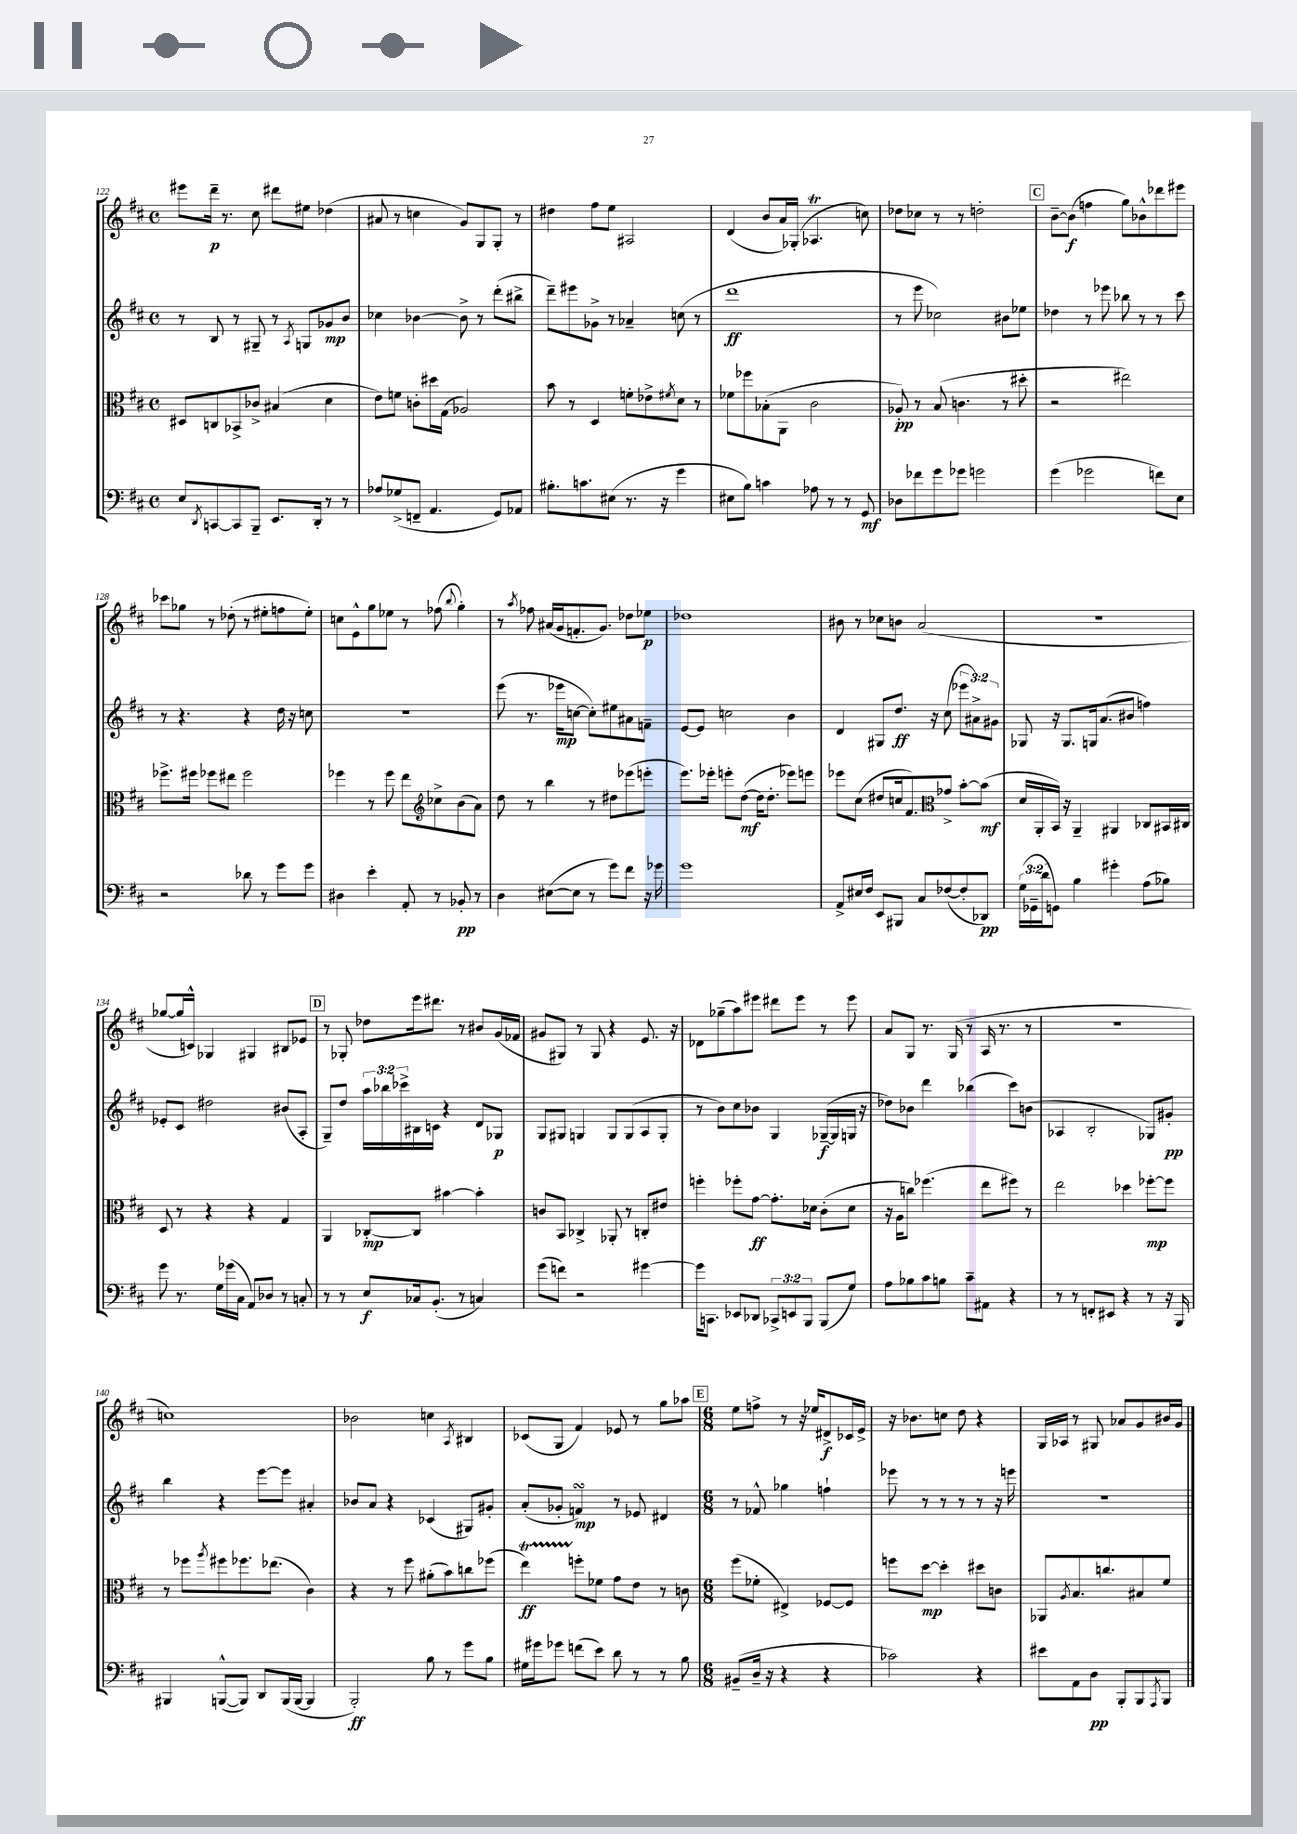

**kern	**kern	**kern	**kern
*staff4	*staff3	*staff2	*staff1
*clefF4	*clefC3	*clefG2	*clefG2
*k[f#c#]	*k[f#c#]	*k[f#c#]	*k[f#c#]
*M4/4	*M4/4	*M4/4	*M4/4
*met(c)	*met(c)	*met(c)	*met(c)
8E	8D#	8r	8eee#
8qDD	.	.	.
[8CC	8C	8B	16ddd~
.	.	.	8.r
8CC]	8BB-^	8r	.
8BBB~	8c-^	8G#~	8cc#
8.EE	(4B#	8r	8ddd#
.	.	8qA	.
.	.	8G	8ee#
16DD'	.	.	.
8r	4d	8g-	(4dd-
8r	.	8b	.
=	=	=	=
8A-	8e)	4cc-	8a#
(8G-^	8f	.	8r
8FF~	8c'	[4b-	4cc
4.AA	16dd#	.	.
.	(16G	.	.
.	2A-)	8b-^]	8g)
.	.	8r	8G
8GG)	.	(8ddd'	8G'
8AA-	.	8bb#^	8r
=	=	=	=
8.B#'	8b	8ddd~)	4dd#
.	8r	8eee#	.
8.c	.	.	.
.	4D	8g-^	8ff#
(8E#	.	8r	8ee
8.r	8f'	4a-~	2A#
.	8e-^	.	.
16r	.	.	.
.	8qf#	.	.
4g	8d	(8cc	.
.	8r	8r	.
=	=	=	=
8E#	8f-	1ddd	(4d
8B)	8ff-	.	.
4c	(8B-'	.	8b
.	8AA	.	16a)
.	.	.	(16G-'
8A-	2c#	.	4.A-
8r	.	.	.
8r	.	.	.
8GG	.	.	8cc)
=	=	=	=
8D-	8A-')	8r	8dd-
8f-	8r	8eee	8cc-
8g	(8B	2cc-)	8r
8g-	4.c	.	8r
2g	.	.	2dd'
.	8r	8b#	.
.	8dd#'	8ee-	.
=	=	=	=
(4g	2r	4dd-	[8b~
.	.	.	(8b]
2g-	.	8r	4ff
.	.	8eee-	.
.	2ee#)	8bb-	8gg)
.	.	8r	8b-^^
8f)	.	8r	8ddd-
8E	.	8ccc#	8eee#
=	=	=	=
2r	8.ff-^	8r	8ccc-
.	.	4.r	8gg-
.	16ff#	.	.
.	8ff-	.	8r
.	8ee#	.	(8dd-'
8d-	2ff-	4r	8r
8r	.	.	8ee#'
8g	.	16dd	8ff
.	.	16r	.
8g	.	8cc	8ee#')
=	=	=	=
4D#	4ff-	1r	8cc
.	.	.	8e^^
4e'	8r	.	8gg
.	8ff-	.	8ee-
8AA'	8ee	.	8r
8r	8cc-^	.	(8ff-
.	.	.	8qqbb
8BB-'	(8b	.	4gg')
8r	8a)	.	.
=	=	=	=
*	*clefG2	*	*
4D	8dd	(8eee	8r
.	.	.	8qaa
.	8r	8.r	8ff-
([8E#	4bb	.	(16a#
.	.	16eee-	16g
8E#]	.	[8cc	8.f'
8r	8r	8cc'])	.
.	.	.	8.g)
8g)	8dd#	8ee#	.
8f#	(8eee-	8a#	8dd-
16r	8eee'	8f~	8ee-
16g-	.	.	.
=	=	=	=
1g	8.eee)	[8e	1dd-
.	.	8e]	.
.	16eee-'	.	.
.	8eee'	2cc	.
.	([8dd	.	.
.	16dd]	.	.
.	8.dd'	.	.
.	8eee-)	4b	.
.	8eee	.	.
=	=	=	=
8AA^	8eee-	4d	8b#
16E#	(8cc#	.	8r
16F#	.	.	.
8EE	8dd#	8G#	8cc-
8BBB#	16cc	8.dd	8b
.	8.f#)	.	.
8C#	.	.	(2a
.	.	16r	.
([8F-	8g-^	(8cc#	.
8F-']	[8b'	12eee-	.
.	.	12a#^)	.
8DD-)	(8b]	.	.
.	.	12g#	.
=	=	=	=
*	*clefC3	*	*
(24G	16d	8G-	1r
24GG-~	.	.	.
.	16AA'	.	.
24d	.	.	.
8GG)	16BB)	16r	.
.	16r	8.G-	.
4B	4AA~	.	.
.	.	16G	.
.	.	(8.a	.
4g#'	4AA#	.	.
.	.	8b#	.
(8A	8C-	4ff)	.
8B-)	16BB#	.	.
.	16C#	.	.
=	=	=	=
8g	8D	8e-'	[8gg-
8.r	8r	8c#	16gg-]
.	.	.	16c^^)
.	4r	2dd#	4G-
16G	.	.	.
(16g-	.	.	.
16C#	.	.	.
8AA)	4r	.	4G#
8D-	.	.	.
8r	4G	(8b#	8B#
8C'	.	8A'	8e-
=	=	=	=
8r	4AA	8G~)	8r
8r	.	8dd	8G-'
8E	[8C-'	24aa	8dd-
.	.	24bb-	.
.	.	24ccc-^	.
16C-	8C-]	16B#	16eee
(8.BB'	.	16c	8.ddd#
.	[4b#	4r	.
8r	.	.	8r
4C)	4b#']	8d	8b#
.	.	8G-	(16g
.	.	.	16f-
=	=	=	=
(8g	8c	8G	8g#
8f)	8BB	8G#	8G#)
2r	4C-^	4G	8r
.	.	.	8G#
.	8AA-'	8G	4r
.	8r	(8G	.
[4g#	8C'	8A	8.e
.	8e#	8G'	.
.	.	.	16r
=	=	=	=
16g#]	4ff'	8r	8d-
8.CC	.	.	.
.	.	8b)	(8gg-~
8EE-	8ff-'	8cc#	8aa)
8DD-	[8g	8b-	8eee#
12CC-^	8.g']	4G	8ddd#
12EE	.	.	.
.	.	.	8eee#
12BBB	.	.	.
.	16d-	.	.
(8BBB	(8c#'	([16G-~	8r
.	.	16G-]	.
8G)	8d-	16G	8eee#
.	.	16r	.
=	=	=	=
8A	16r	8dd-)	8a
.	16A	.	.
8B-	8cc)	8b-	8G
8c#	(4.ff-	4ddd	8.r
8B	.	.	.
.	.	.	(16G
8c#~	.	(4bb-	8r
8AA#	8ee	.	16A
.	.	.	8.r
4r	8ff#)	8ccc#)	.
.	8r	(8b	8r
=	=	=	=
8r	2ee	4A-	1r
8r	.	.	.
8FF'	.	2B'	.
8EE#	.	.	.
4r	4dd-	.	.
8r	[8ff-'	8G-)	.
16r	8ff-]	8g#'	.
16BBB	.	.	.
=	=	=	=
4BBB#	8r	4bb	1cc)
.	8ff-	.	.
.	8qaa	.	.
([8BBB^^	8ff#	4r	.
8BBB])	8.ff-	.	.
8DD	.	[8eee	.
.	(8.ee-	.	.
(16BBB	.	8eee]	.
[16BBB	.	.	.
4BBB]	4c#)	4a#'	.
=	=	=	=
2BBB')	4r	8b-	2b-
.	.	8a	.
.	8r	4r	.
.	8ff#	.	.
8B	(8a#'	(4c-	4cc
8r	8b)	.	.
.	.	.	8qA
8g	8cc	8G#)	4B#
8B	(8ff-	8g#'	.
=	=	=	=
16G#	4ee)	(8a'	(8c-
16g#	.	.	.
8g-	.	8g-'	8G
(8f	8ff'	4f)	4f#)
8e)	8f-	.	.
8d	8g	8r	8e-
8r	8e	8e-	8r
8r	8r	4d#	8gg
8B	8c	.	8aa-
=	=	=	=
*M6/8	*M6/8	*M6/8	*M6/8
(8BB#~	(8ff#	8r	8ee
16D~	8f-'	8f-^^	8ff^
16r	.	.	.
4r	4E#^)	4gg-	8r
.	.	.	16r
.	.	.	16ee-
4r	[8F-	4ff`	8d#^
.	8F-]	.	16c-
.	.	.	16e^
=	=	=	=
2c-)	8ff	8eee-	16r
.	.	.	8.b-
.	[8dd	8r	.
.	4dd']	8r	8cc
.	.	8r	8dd
4r	8dd#	8r	4r
.	8c	16r	.
.	.	16eee	.
=	=	=	=
8e#	8AA-	2.r	16G
.	.	.	16A-
.	8qA	.	.
8AA	8.B	.	8r
8D	.	.	8G#
.	8.cc	.	.
8BBB'	.	.	8a-
8BBB	8B#	.	8g
8qAAA	.	.	.
8BBB	8f#	.	16b#
.	.	.	16g
==	==	==	==
*-	*-	*-	*-
